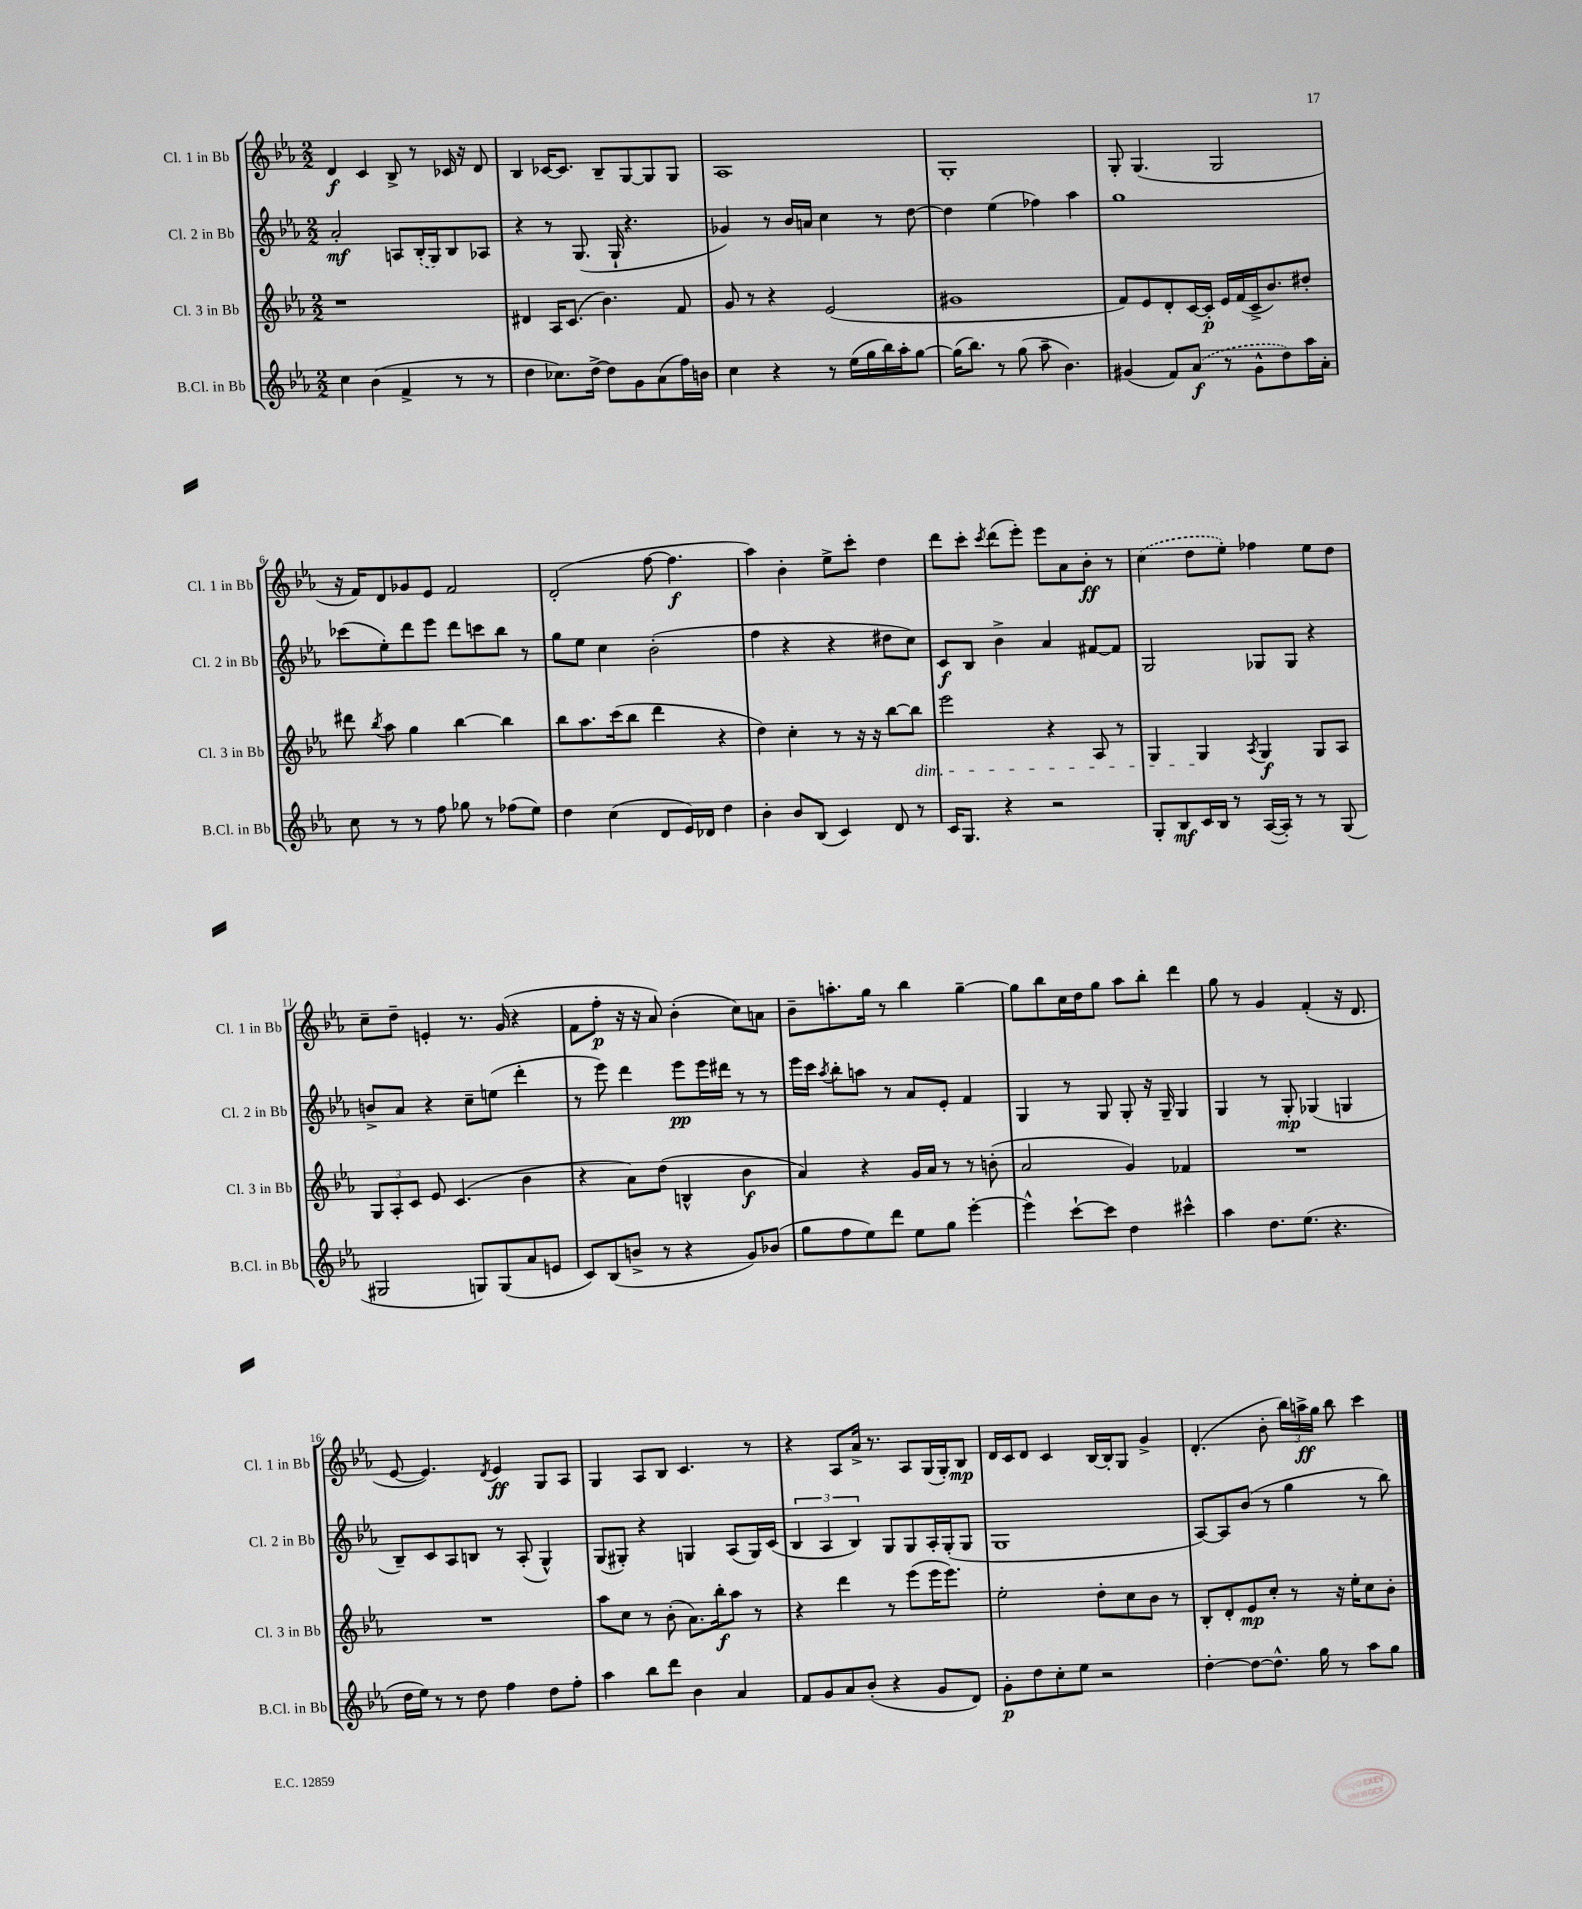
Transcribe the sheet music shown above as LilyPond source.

<<
\new StaffGroup <<
\new Staff = "s0" \with { instrumentName = "Cl. 1 in Bb" shortInstrumentName = "Cl. 1 in Bb" } {
    \clef treble \key ees \major \numericTimeSignature \time 2/2
    \autoBeamOff d'4\f c'4 bes8-> r8 ces'16 r16 d'8 |
    bes4 ces'16[~ ces'8.] bes8[-- g8~ g8 g8] |
    aes1 |
    g1-. |
    g8-. g4.( g2 |
    r16 f'16[) d'8 ges'8 ees'8] f'2 |
    d'2-.( f''8~ f''4.\f |
    aes''4) bes'4-. ees''8[-> c'''8]-. d''4 |
    d'''8[ c'''8]-. \acciaccatura { c'''8 } d'''8[( ees'''8]-.) ees'''8[ aes'8 bes'8]-.\ff r8 |
    \once \slurDashed c''4( d''8[ ees''8]-.) fes''4 ees''8[ d''8] |
    c''8[-- d''8]-- e'4-. r8. g'16( r4 |
    f'8[ f''8]-.\p r16 r16 aes'8) bes'4-.( c''8[) a'8] |
    bes'8[-- a''8.-. g''16] r8 bes''4 g''4~-- |
    g''8[ bes''8 c''16 d''16 g''8] aes''8[ bes''8]-. d'''4 |
    g''8 r8 g'4 f'4-.( r16 d'8. |
    ees'8~ ees'4.) \acciaccatura { d'8 } ees'4\ff g8[ aes8] |
    g4 aes8[ bes8] c'4. r8 |
    r4 aes8[ aes'16]-> r8. aes8[ g16( g16-.) bes8]\mp |
    d'16[ c'16 d'8] c'4 bes16[~ bes16-. g8] g'4-> |
    d'4.-.( bes'8-. \tuplet 3/2 { bes''16[) a''16->\ff g''16] } bes''8 c'''4 \bar "|." |
}
\new Staff = "s1" \with { instrumentName = "Cl. 2 in Bb" shortInstrumentName = "Cl. 2 in Bb" } {
    \clef treble \key ees \major \numericTimeSignature \time 2/2
    \autoBeamOff aes'2-.\mf a8[ \once \slurDashed bes16-.( g16) bes8 aes8] |
    r4 r8 g8.( g16-! r4. |
    ges'4) r8 bes'16[ a'16] c''4 r8 d''8~ |
    d''4 ees''4( fes''4) aes''4 |
    g''1 |
    ces'''8[( ees''8-.) d'''8 ees'''8] d'''8[ c'''8 bes''8] r8 |
    g''8[ ees''8] c''4 bes'2-.( |
    f''4 r4 r4 dis''8[ c''8]) |
    c'8[\f bes8] bes'4-> aes'4 fis'8[~ fis'8] |
    g2 ges8[ ges8] r4 |
    b'8[-> aes'8] r4 c''8[-- e''8]( d'''4-. |
    r8 ees'''8) d'''4 ees'''8[\pp ees'''16 dis'''16] r8 r8 |
    ees'''16[ c'''16] \acciaccatura { aes''8 } bes''8[-. a''8] r8 aes'8[ ees'8]-. f'4 |
    g4 r8 g8 g8-. r16 g16-- g4 |
    g4 r8 g8-.\mp ges4( g4 |
    bes8[--) c'8 aes8 b8] r8 aes8-.( g4-^) |
    g8[( gis8]-.) r4 g4 aes8[( g16) c'16]( |
    \tuplet 3/2 { bes4 aes4 bes4) } g8[ g8 aes16-. g16-.( g8] |
    g1 |
    aes8[~) aes8 bes'8]( r8 g''4 r8 bes''8) \bar "|." |
}
\new Staff = "s2" \with { instrumentName = "Cl. 3 in Bb" shortInstrumentName = "Cl. 3 in Bb" } {
    \clef treble \key ees \major \numericTimeSignature \time 2/2
    \autoBeamOff r1 |
    dis'4 aes16[ c'8.]( bes'4.) f'8 |
    g'8 r8 r4 ees'2( |
    gis'1 |
    f'8[) ees'8 d'8-. c'16~ c'16]-.\p ees'16[ f'16( c'16-> bes'8.) dis''8]-. |
    dis'''8 \acciaccatura { bes''8 } aes''8 g''4 bes''4~ bes''4 |
    bes''8[ aes''8. c'''16( bes''8] d'''4 r4 |
    d''4) c''4-. r8 r16 r16 bes''8[~ bes''8]\dim |
    ees'''2 r4 aes8 r8 |
    g4 g4\! \acciaccatura { aes8 } g4\f g8[ aes8] |
    \tuplet 3/2 { g8[ aes8-. c'8] } ees'8 c'4.( bes'4 |
    r4 aes'8[) d''8]( b4-^ bes'4\f |
    aes'4) r4 g'16[ aes'16] r8 r8 b'8-.( |
    aes'2 g'4) fes'4 |
    R1 |
    R1 |
    aes''8[ c''8] r8 bes'8-.( aes'8.[) bes''16-.\f aes''8] r8 |
    r4 d'''4 r8 ees'''8[( ees'''16 ees'''8.]) |
    ees''2-. d''8[-. c''8 bes'8] r8 |
    bes8[-. d'8-. ees'8\mp c''8]-. r8 r16 ees''16[-. c''8 bes'8]-. \bar "|." |
}
\new Staff = "s3" \with { instrumentName = "B.Cl. in Bb" shortInstrumentName = "B.Cl. in Bb" } {
    \clef treble \key ees \major \numericTimeSignature \time 2/2
    \autoBeamOff c''4 bes'4( f'4-> r8 r8 |
    d''4 ces''8.[) d''16]~-> d''8[ g'8 aes'8( f''16) b'16] |
    c''4 r4 r8 ees''16[( g''16 bes''16) aes''16-. g''8]~ |
    g''16[( bes''8.]) r8 g''8( aes''8-- bes'4.) |
    gis'4( f'8[) \once \slurDashed aes'8]\f( r8 gis'8[-^ d''8) aes''16 aes'16]-. |
    c''8 r8 r8 f''8 ges''8 r8 fes''8[( ees''8]) |
    d''4 c''4( d'8[ ees'16) des'16] d''4 |
    bes'4-. bes'8[ bes8]( c'4) d'8 r8 |
    c'16[ g8.] r4 r2 |
    g8[-. bes8\mf c'16 bes16] r8 aes16[~( aes16]-.) r8 r8 g8( |
    gis2 g8[) g8( aes'8 e'8] |
    c'8[) bes8( b'8]-> r8 r4 g'8[) bes'8]( |
    g''8[ f''8 ees''8) d'''8] ees''8[ g''8] ees'''4~-. |
    ees'''4-^ c'''8[~-! c'''8] d''4 cis'''4-^ |
    aes''4 d''8.[ ees''8.]( r4. |
    d''16[ ees''16]) r8 r8 d''8 f''4 d''8[ f''8]-. |
    aes''4 bes''8[ d'''8] bes'4 aes'4 |
    f'8[ g'8 aes'8 bes'8]-.( r4 g'8[ d'8]) |
    g'8[-.\p d''8 c''8-. ees''8] r2 |
    d''4~-. d''8[~ d''8.]-^ g''16 r8 aes''8[ g''8] \bar "|." |
}
>>
>>
